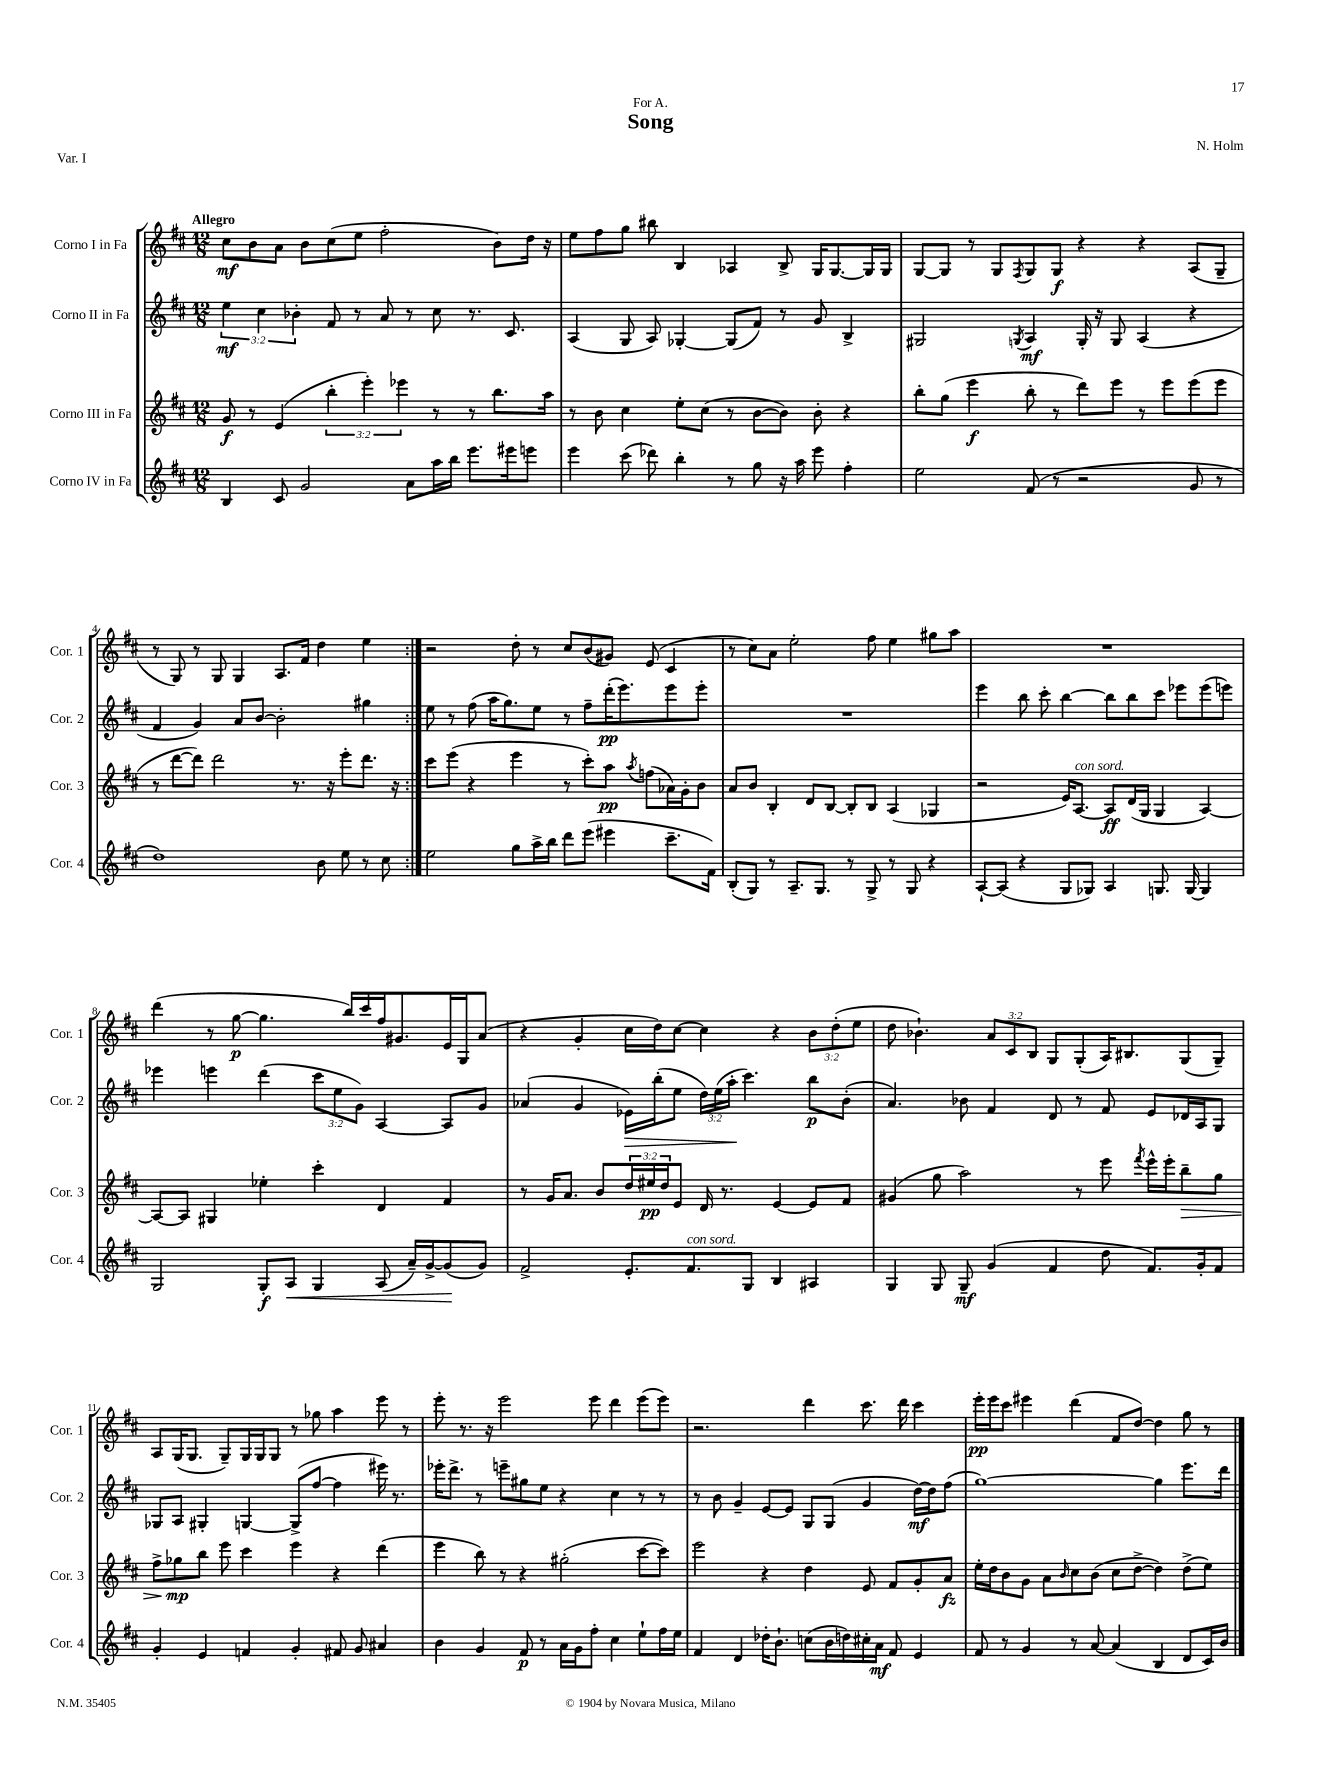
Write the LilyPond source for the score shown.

\header { title = "Song" composer = "N. Holm" dedication = "For A." piece = "Var. I" }
<<
\new StaffGroup <<
\new Staff = "s0" \with { instrumentName = "Corno I in Fa" shortInstrumentName = "Cor. 1" } {
    \clef treble \key d \major \numericTimeSignature \time 12/8 \override Staff.TupletNumber.text = #tuplet-number::calc-fraction-text \tempo "Allegro"
    \repeat volta 2 { cis''8\mf b'8 a'8 b'8 cis''8( e''8 fis''2-. b'8) d''16 r16 |
    e''8 fis''8 g''8 bis''8 b4 aes4 b8-> g16 g8.~ g16 g16 |
    g8~ g8 r8 g8 \acciaccatura { fis8 } g8 g8\f r4 r4 a8( g8-- |
    r8 g8) r8 g8 g4 a8. fis'16 d''4 e''4 | }
    r2 d''8-. r8 cis''8 b'8( gis'8) e'8( cis'4 |
    r8 cis''8) a'8 e''2-. fis''8 e''4 gis''8 a''8 |
    R1. |
    d'''4( r8 g''8~\p g''4. b''16) cis'''16 fis''16 gis'8. e'16 g16 a'8( |
    r4 g'4-. cis''16 d''16) cis''8~ cis''4 r4 \tuplet 3/2 { b'8 d''8-.( e''8 } |
    d''8 bes'4.-!) \tuplet 3/2 { a'8 cis'8 b8 } g8 g8-.( a16) bis8. g8( g8--) |
    a8 g16( g8. g8--) g16 g16 g8 r8 ges''8 a''4 e'''8 r8 |
    e'''8-. r8. r16 e'''2 e'''8 d'''4 e'''8( e'''8) |
    r2. d'''4 cis'''8. d'''16 cis'''4 |
    e'''16-.\pp e'''16 cis'''8 eis'''4 d'''4( fis'8 d''8~) d''4 g''8 r8 \bar "|." |
}
\new Staff = "s1" \with { instrumentName = "Corno II in Fa" shortInstrumentName = "Cor. 2" } {
    \clef treble \key d \major \numericTimeSignature \time 12/8 \override Staff.TupletNumber.text = #tuplet-number::calc-fraction-text
    \repeat volta 2 { \tuplet 3/2 { e''4\mf cis''4 bes'4-. } fis'8 r8 a'8 r8 cis''8 r8. cis'8. |
    a4( g8 a8) ges4~-. ges8( fis'8) r8 g'8 b4-> |
    gis2 \acciaccatura { g8 } a4\mf g16-. r16 g8 a4( r4 |
    fis'4 g'4) a'8 b'8~ b'2-. gis''4 | }
    e''8 r8 fis''8( a''16 g''8.) e''8 r8 fis''8-- d'''16-.\pp( e'''8.) e'''8 e'''8-. |
    R1. |
    e'''4 b''8 cis'''8-. b''4~ b''8 b''8 cis'''8 ees'''8 ees'''8( e'''8) |
    ees'''4 e'''4 d'''4( \tuplet 3/2 { cis'''8 e''8 g'8) } a4~ a8 g'8 |
    aes'4( g'4 ees'16\>) b''16-.( e''8 \tuplet 3/2 { d''16) e''16( a''16-.\! } cis'''4.) b''8\p b'8-.( |
    a'4.) bes'8 fis'4 d'8 r8 fis'8 e'8 des'16 a16 g8 |
    ges8 a8 gis4-. g4~ g8->( fis''8~ fis''4 eis'''16) r8. |
    ees'''16-. d'''8.-> r8 e'''8-- gis''8 e''8 r4 cis''4 r8 r8 |
    r8 b'8 g'4-- e'8~ e'8 g8 g8( g'4 d''16~\mf) d''16 fis''8( |
    g''1~) g''4 e'''8. d'''16 \bar "|." |
}
\new Staff = "s2" \with { instrumentName = "Corno III in Fa" shortInstrumentName = "Cor. 3" } {
    \clef treble \key d \major \numericTimeSignature \time 12/8 \override Staff.TupletNumber.text = #tuplet-number::calc-fraction-text
    \repeat volta 2 { g'8\f r8 e'4( \tuplet 3/2 { b''4-. e'''4-.) ees'''4 } r8 r8 b''8. a''16 |
    r8 b'8 cis''4 e''8-. cis''8( r8 b'8~ b'8) b'8-. r4 |
    b''8-. g''8( e'''4\f b''8-. r8 d'''8) e'''8 r8 e'''8 e'''8( e'''8 |
    r8 d'''8~ d'''8) d'''2 r8. r16 e'''8-. d'''8. r16 | }
    cis'''8 e'''8( r4 e'''4 r8 cis'''8-.) a''8\pp \acciaccatura { a''8 } f''8( aes'16) g'16-. b'8 |
    a'8 b'8 b4-. d'8 b8~ b8-. b8 a4( ges4 |
    r2 e'16) a8.~^\markup { \italic "con sord." } a8\ff d'16( g16 g4 a4~) |
    a8~ a8 gis4 ees''4-. cis'''4-. d'4 fis'4 |
    r8 g'16 a'8. b'8 \tuplet 3/2 { d''16 eis''16\pp d''16 } e'8 d'16 r8. e'4~ e'8 fis'8 |
    gis'4( g''8 a''2) r8 e'''8 \acciaccatura { fis'''8 } e'''16-^ e'''16-. b''8--\> g''8 |
    fis''8-> ges''8\mp\! b''8 e'''8 cis'''4 e'''4 r4 d'''4( |
    e'''4 b''8) r8 r4 gis''2-.( cis'''8~ cis'''8) |
    e'''2 r4 d''4 e'8 fis'8 g'8-. a'8\fz |
    e''16-. d''16 b'8 g'8 a'8 \grace { b'16 } cis''8 b'8( cis''8 d''8~-> d''4) d''8->( e''8) \bar "|." |
}
\new Staff = "s3" \with { instrumentName = "Corno IV in Fa" shortInstrumentName = "Cor. 4" } {
    \clef treble \key d \major \numericTimeSignature \time 12/8
    \repeat volta 2 { b4 cis'8 g'2 a'8 a''16 b''16 e'''8. eis'''16 e'''8 |
    e'''4 cis'''8( des'''8) b''4-. r8 g''8 r16 a''16 e'''8 fis''4-. |
    e''2 fis'8( r8 r2 g'8 r8 |
    d''1) b'8 e''8 r8 cis''8 | }
    e''2 g''8 a''16-> b''16 d'''8 e'''8( eis'''4 cis'''8.-- fis'16) |
    b8-.( g8) r8 a8.-- g8. r8 g8-> r8 g8 r4 |
    a8~-! a8( r4 g8 ges8) a4 g8. g16~ g4 |
    g2 g8-.\f a8\< g4 a8( a'16--) g'16~-> g'8\!( g'8) |
    fis'2-> e'8.-. fis'8.^\markup { \italic "con sord." } g8 b4 ais4 |
    g4 g8 g8--\mf g'4( fis'4 d''8 fis'8.) g'16-. fis'8 |
    g'4-. e'4 f'4 g'4-. fis'8 g'8 ais'4 |
    b'4 g'4 fis'8\p r8 a'16 g'16 fis''8-. cis''4 e''8-! fis''16 e''16 |
    fis'4 d'4 des''16-. b'8.-! c''8( b'16 d''16) cis''16-. a'16\mf fis'8 e'4 |
    fis'8 r8 g'4 r8 a'8~ a'4( b4 d'8 cis'16) b'16 \bar "|." |
}
>>
>>
